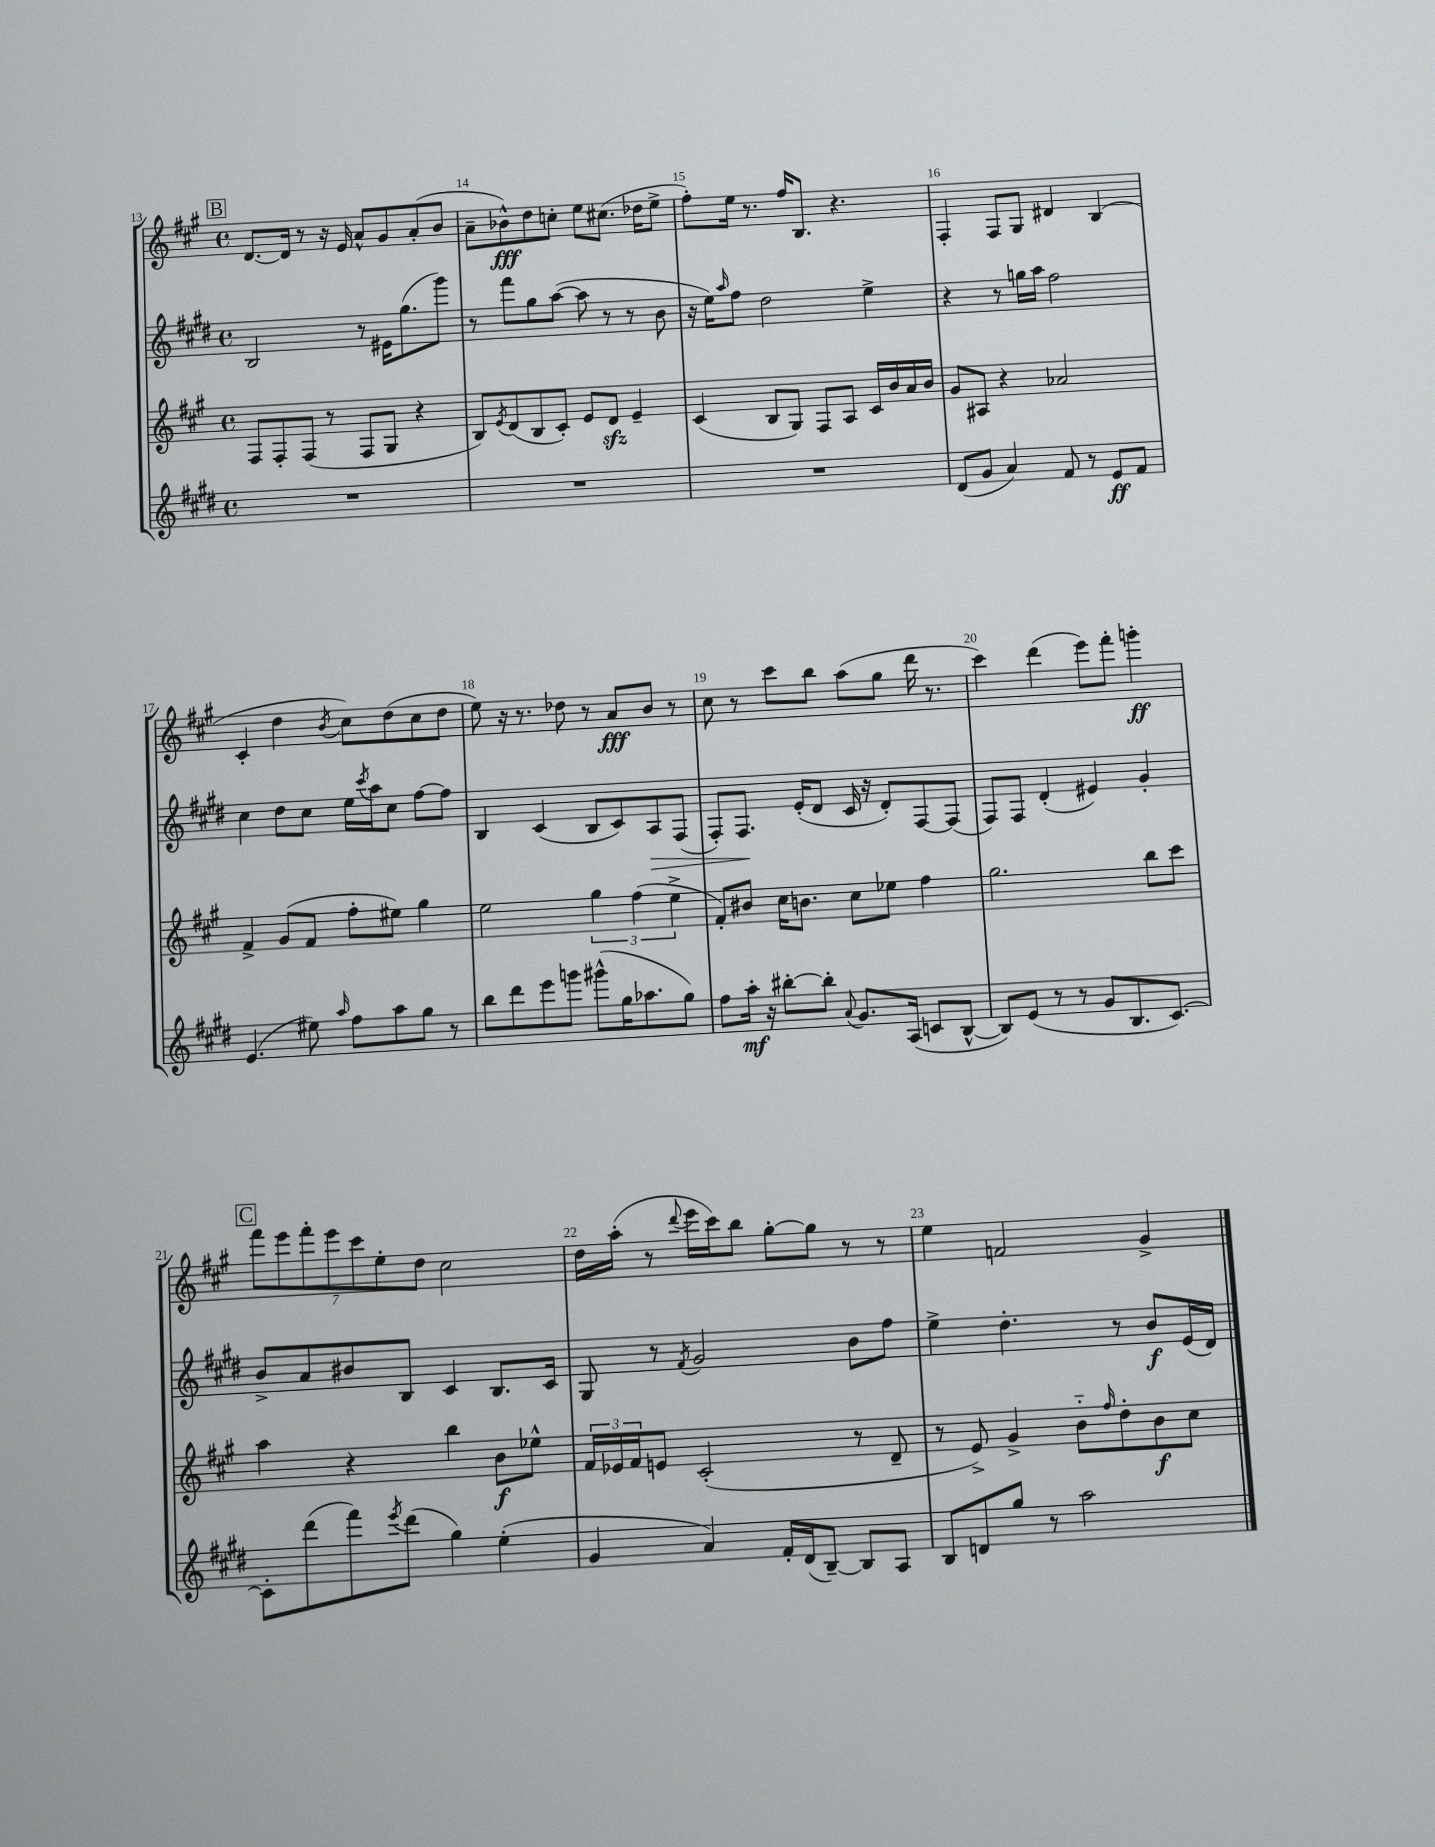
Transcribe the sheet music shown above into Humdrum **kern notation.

**kern	**kern	**kern	**kern
*staff4	*staff3	*staff2	*staff1
*clefG2	*clefG2	*clefG2	*clefG2
*k[f#c#g#d#]	*k[f#c#g#]	*k[f#c#g#d#]	*k[f#c#g#]
*M4/4	*M4/4	*M4/4	*M4/4
*met(c)	*met(c)	*met(c)	*met(c)
1r	8F#/L	2B/	[8.d/L
.	8F#'/	.	.
.	.	.	16d/]Jk
.	(8F#/J	.	8r
.	8r	.	16r
.	.	.	16e/
.	8F#/L	8r	8a^^/L
.	8G#/J	16e#\LK	8g#/
.	.	(8.gg#\	.
.	4r	.	(8a'/
.	.	8ggg#\J)	8b/J
=	=	=	=
1r	8B/L)	8r	8a~\L
.	8qe/	.	.
.	(8d/	8fff#\L	8b-^^\)
.	8B/	8gg#\	8dd\
.	8c#'/J)	([8aa\J	8cc'\J
.	8e/L	8aa\]	8ee\L
.	8d/J	8r	(8.cc#\J
.	4e~/	8r	.
.	.	.	16dd-\LK
.	.	8b\	8ee^\J
=	=	=	=
1r	(4c#/	16r	8ff#'\L)
.	.	16ee\LK)	.
.	.	16qqaa/	.
.	.	8ff#\J	16ee\Jk
.	.	.	8.r
.	8B/L	2dd#\	.
.	8G#/J)	.	16ff#/LK
.	.	.	8.B/J
.	8F#/L	.	.
.	8A/J	.	4.r
.	16c#/LL	4ee^\	.
.	16b/	.	.
.	16a/	.	.
.	16b/JJ	.	.
=	=	=	=
(8d#/L	8g#/L	4r	4F#'/
8g#/J	8A#/J	.	.
4a/)	4r	8r	8F#/L
.	.	16gg\LL	8G#/J
.	.	16aa\JJ	.
8f#/	2a-/	2ff#\	4d#/
8r	.	.	.
8e/L	.	.	(4B/
8f#/J	.	.	.
=	=	=	=
(4.e/	4f#^/	4cc#\	4c#'/
.	(8g#/L	8dd#\L	4dd\
8ee#\)	8f#/J	8cc#\J	.
16qqaa/	.	.	8qb/
8ff#\L	8ff#'\L	16ee\LL	8cc#\L)
.	.	8qccc#/	.
.	.	16aa\J	.
8aa\	8ee#\J)	8cc#\J	(8dd\
8gg#\J	4gg#\	[8ff#\L	8cc#\
8r	.	8ff#\]J	8dd\J
=	=	=	=
8bb\L	2ee\	4B/	8ee\)
8ddd#\	.	.	16r
.	.	.	8.r
8eee\	.	(4c#/	.
8ggg\J	.	.	8dd-\
(8ggg#^^\L	6gg#\	8B/L	8r
16gg#\K	.	8c#/)	8a/L
.	(6ff#\	.	.
8.aa-\	.	.	.
.	.	8A/	8b/J
.	6ee^\	.	.
8gg#\J)	.	(8F#/J	8r
=	=	=	=
8ff#\L	8f#'/L)	8F#'/L)	8cc#\
16aa'\Jk	8b#/J	8.F#/J	8r
16r	.	.	.
[8bb#'\L	16cc#\LK	.	8ccc#\L
.	8.b\J	(16e'/LK	.
8bb#'\]J	.	8d#/J	8bb\J
8qqa/	.	.	.
8.g#/L	8cc#\L	16c#/	(8aa\L
.	.	16r	.
.	8ee-\J	8d#'/L)	8gg#\J
(16A/Jk	.	.	.
8c/L	4ff#\	[8F#/	16ddd\
.	.	.	8.r
[8B^^/J	.	(8F#/]J	.
=	=	=	=
8B/]L)	2.gg#\	8F#/L)	4ccc#\)
(8e/J	.	8F#/J	.
8r	.	(4d#'/	(4ddd\
8r	.	.	.
8g#/L	.	4e#/)	8eee\L)
8.B/	.	.	8fff#'\J
.	8bb\L	4g#'/	4ggg'\
[8.c#/J)	.	.	.
.	8ccc#\J	.	.
=	=	=	=
8c#'\]L	4aa\	8b^/L	14fff#\L
.	.	.	14eee\
(8ddd#\	.	8a/	.
.	.	.	14fff#'\
.	.	.	14eee\
8fff#\)	4r	8b#/	.
.	.	.	14ccc#\
.	.	.	14ee'\
8qeee/	.	.	.
(8ddd#\J	.	8B/J	.
.	.	.	14dd\J
4gg#\)	4bb\	4c#/	2cc#\
(4ee'\	8b\L	8.B/L	.
.	8ee-^^\J	.	.
.	.	16c#/Jk	.
=	=	=	=
4g#/	24f#/LL	8G#/	16dd\LL
.	24e-/	.	.
.	.	.	(16aa'\JJ
.	24f#/J	.	.
.	8e/J	8r	8r
.	.	8qf#/	8qqddd/
4a/)	(2c#'/	2g#/	16eee\LL
.	.	.	16ccc#\J)
.	.	.	8bb\J
16f#'/LL	.	.	[8gg#'\L
(16d#/J	.	.	.
[8B~/J)	.	.	8gg#\]J
8B/]L	8r	8b\L	8r
8A/J	8d~/	8ff#\J	8r
=	=	=	=
8B/L	8r	4ee^\	4ee\
8d/	8e^/)	.	.
8gg#/J	4g#^/	4.dd#'\	2f/
8r	.	.	.
2aa\	8b'~\L	.	.
.	16qqff#/	.	.
.	8dd'\	8r	.
.	8b\	8b/L	4g#^/
.	8cc#\J	(16e/L	.
.	.	16d#/JJ)	.
==	==	==	==
*-	*-	*-	*-
